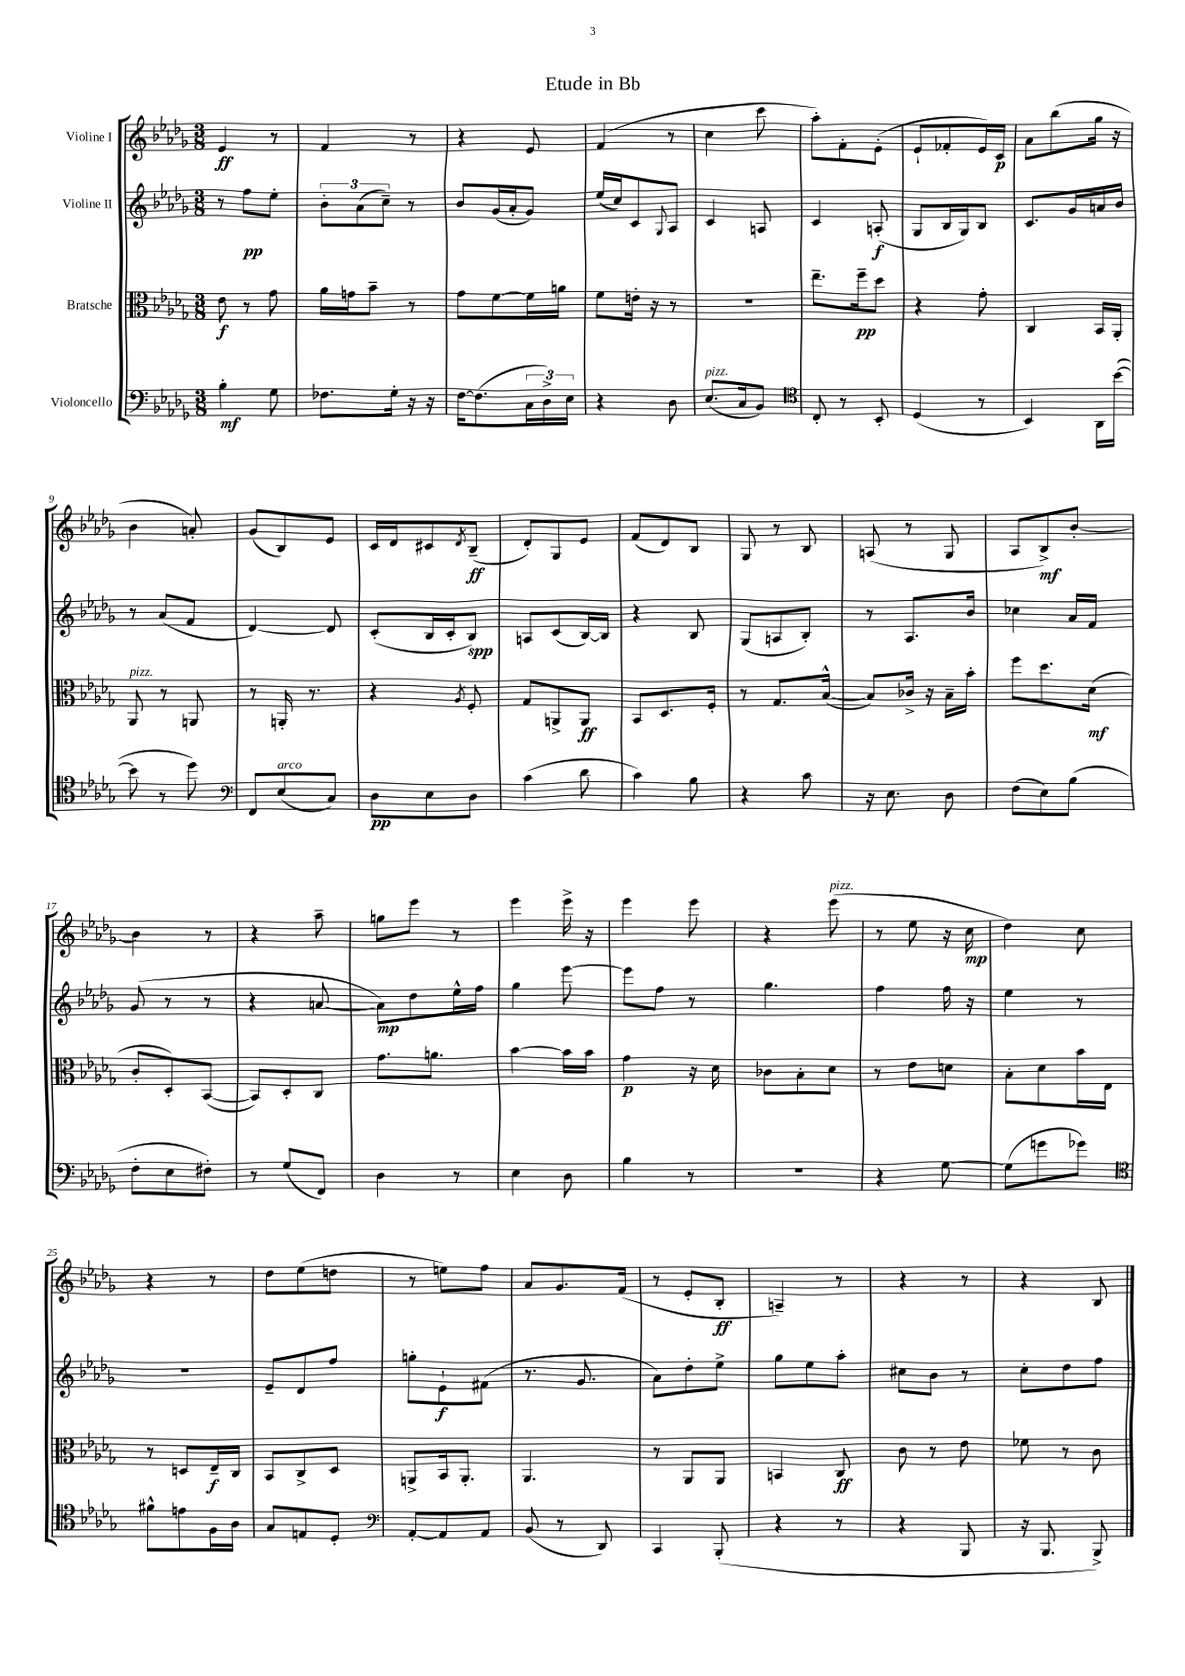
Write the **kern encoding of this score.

**kern	**dynam	**kern	**dynam	**kern	**dynam	**kern	**dynam
*part4	*part4	*part3	*part3	*part2	*part2	*part1	*part1
*staff4	*staff4	*staff3	*staff3	*staff2	*staff2	*staff1	*staff1
*I"Violoncello	*	*I"Bratsche	*	*I"Violine II	*	*I"Violine I	*
*clefF4	*	*clefC3	*	*clefG2	*	*clefG2	*
*k[b-e-a-d-g-]	*	*k[b-e-a-d-g-]	*	*k[b-e-a-d-g-]	*	*k[b-e-a-d-g-]	*
*M3/8	*	*M3/8	*	*M3/8	*	*M3/8	*
=1	=1	=1	=1	=1	=1	=1	=1
4B-'\	mf	8e-\	f	8r	.	4e-/	ff
.	.	8r	.	8ff\L	pp	.	.
8G-\	.	8g-\	.	8ee-'\J	.	8r	.
=2	=2	=2	=2	=2	=2	=2	=2
8.F-X\L	.	16a-\LL	.	12b-'\L	.	4f/	.
.	.	16gn\J	.	.	.	.	.
.	.	.	.	(12a-\	.	.	.
.	.	8b-~\J	.	.	.	.	.
.	.	.	.	12cc~\J)	.	.	.
16G-'\Jk	.	.	.	.	.	.	.
16r	.	8r	.	8r	.	8r	.
16r	.	.	.	.	.	.	.
=3	=3	=3	=3	=3	=3	=3	=3
[16F\KL	.	8g-\L	.	8b-/L	.	4r	.
(8.F\]	.	.	.	.	.	.	.
.	.	[8f\	.	(16g-/L	.	.	.
.	.	.	.	16a-'/J	.	.	.
24C\L	.	16f\L]	.	8g-/J)	.	8e-/	.
24D-^\)	.	.	.	.	.	.	.
.	.	16an\JJ	.	.	.	.	.
24E-\JJ	.	.	.	.	.	.	.
=4	=4	=4	=4	=4	=4	=4	=4
4r	.	8f\L	.	(16ee-/LL	.	(4f/	.
.	.	.	.	16cc/J)	.	.	.
.	.	16en'\Jk	.	8c/	.	.	.
.	.	16r	.	.	.	.	.
.	.	.	.	8qqG-/	.	.	.
8D-\	.	8r	.	8A-/J	.	8r	.
=5	=5	=5	=5	=5	=5	=5	=5
!LO:TX:a:i:t=pizz.	!	!	!	!	!	!	!
(8.E-/L	.	4.r	.	4c/	.	4cc\	.
16C/k	.	.	.	.	.	.	.
8BB-/J)	.	.	.	8An/	.	8ccc\	.
=6	=6	=6	=6	=6	=6	=6	=6
*clefC4	*	*	*	*	*	*	*
8C'/	.	8.ee-~\L	.	4c/	.	8aa-'\L)	.
8r	.	.	.	.	.	8f'\	.
.	.	16ff~\k	pp	.	.	.	.
8BB-'/	.	8dd-\J	.	(8An'/	f	(8e-'\J	.
=7	=7	=7	=7	=7	=7	=7	=7
(4D-/	.	4r	.	8G-/L	.	8e-`/L	.
.	.	.	.	16B-/L	.	8f-X'/	.
.	.	.	.	16G-/J)	.	.	.
8r	.	8g-'\	.	8B-/J	.	16e-/L)	.
.	.	.	.	.	.	16c/JJ	p
=8	=8	=8	=8	=8	=8	=8	=8
4BB-/)	.	4C/	.	8.c/L	.	8a-\L	.
.	.	.	.	.	.	(8bb-\	.
.	.	.	.	16g-/L	.	.	.
16AA-\LL	.	16BB-/LL	.	16an/	.	16gg-\Jk	.
([16b-\JJ	.	16AA-'/JJ	.	16b-/JJ	.	16r	.
!!LO:LB:g=z
=9	=9	=9	=9	=9	=9	=9	=9
!	!	!LO:TX:a:i:t=pizz.	!	!	!	!	!
8b-\]	.	8AA-/	.	8r	.	4b-\	.
8r	.	8r	.	(8a-/L	.	.	.
8dd-\)	.	8AAn/	.	8f/J	.	8an'/)	.
=10	=10	=10	=10	=10	=10	=10	=10
*clefF4	*	*	*	*	*	*	*
8FF/L	.	8r	.	[4d-/)	.	(8g-/L	.
!LO:TX:a:i:t=arco	!	!	!	!	!	!	!
(8E-/	.	16AAn'/	.	.	.	8B-/)	.
.	.	8.r	.	.	.	.	.
8C/J)	.	.	.	8d-/]	.	8e-/J	.
=11	=11	=11	=11	=11	=11	=11	=11
8D-\L	pp	4r	.	(8c'/L	.	16c/LL	.
.	.	.	.	.	.	16d-/J	.
8E-\	.	.	.	16B-/L	.	8c#X/	.
.	.	.	.	16c'/J	.	.	.
.	.	8qA-/	.	.	.	8qd-/	.
8D-\J	.	8F'/	.	8B-/J)	spp	(8B-~/J	ff
=12	=12	=12	=12	=12	=12	=12	=12
(4c\	.	8G-/L	.	8An/L	.	8d-'/L)	.
.	.	8AAn^/	.	(8c/	.	8G-/	.
8d-\	.	8AA/J	ff	[16B-/L)	.	8e-/J	.
.	.	.	.	16B-/JJ]	.	.	.
=13	=13	=13	=13	=13	=13	=13	=13
4c\)	.	8BB-/L	.	4r	.	(8f/L	.
.	.	8.D-/	.	.	.	8d-/)	.
8B-\	.	.	.	8B-/	.	8B-/J	.
.	.	16F'/Jk	.	.	.	.	.
=14	=14	=14	=14	=14	=14	=14	=14
4r	.	8r	.	(8G-/L	.	8G-/	.
.	.	8.G-/L	.	8An/	.	8r	.
8c\	.	.	.	8B-'/J)	.	8B-/	.
.	.	([16B-^^/Jk	.	.	.	.	.
=15	=15	=15	=15	=15	=15	=15	=15
16r	.	8B-/L])	.	8r	.	(8An/	.
8.E-\	.	.	.	.	.	.	.
.	.	16c-X^/Jk	.	8.A-/L	.	8r	.
.	.	16r	.	.	.	.	.
8D-\	.	16B-~\LL	.	.	.	8G-/	.
.	.	16b-'\JJ	.	16b-/Jk	.	.	.
=16	=16	=16	=16	=16	=16	=16	=16
(8F\L	.	8ff\L	.	4cc-X\	.	8A-/L	.
8E-\)	.	8.dd-\	.	.	.	8B-^/)	mf
(8B-\J	.	.	.	16a-/LL	.	[8b-'/J	.
.	.	(16d-\Jk	mf	16f/JJ	.	.	.
!!LO:LB:g=z
=17	=17	=17	=17	=17	=17	=17	=17
8F'\L	.	8c'/L	.	(8g-/	.	4b-\]	.
8E-\	.	8D-'/)	.	8r	.	.	.
8F#X'\J)	.	([8BB-/J	.	8r	.	8r	.
=18	=18	=18	=18	=18	=18	=18	=18
8r	.	8BB-/L])	.	4r	.	4r	.
(8G-/L	.	8D-'/	.	.	.	.	.
8FF/J)	.	8C/J	.	[8an/	.	8aa-~\	.
=19	=19	=19	=19	=19	=19	=19	=19
4D-\	.	8.g-\L	.	8a\L])	mp	8ggn\L	.
.	.	.	.	8dd-\	.	8eee-\J	.
.	.	8.an\J	.	.	.	.	.
8r	.	.	.	16ee-^^\L	.	8r	.
.	.	.	.	16ff\JJ	.	.	.
=20	=20	=20	=20	=20	=20	=20	=20
4E-\	.	[4b-\	.	4gg-\	.	4eee-\	.
8D-\	.	16b-\LL]	.	[8eee-\	.	16eee-^\	.
.	.	16b-\JJ	.	.	.	16r	.
=21	=21	=21	=21	=21	=21	=21	=21
4B-\	.	4g-\	p	8eee-\L]	.	4eee-\	.
.	.	.	.	8ff\J	.	.	.
8r	.	16r	.	8r	.	8eee-\	.
.	.	16d-\	.	.	.	.	.
=22	=22	=22	=22	=22	=22	=22	=22
4.r	.	8c-X\L	.	4.gg-\	.	4r	.
.	.	8B-'\	.	.	.	.	.
!	!	!	!	!	!	!LO:TX:a:i:t=pizz.	!
.	.	8d-\J	.	.	.	(8eee-\	.
=23	=23	=23	=23	=23	=23	=23	=23
4r	.	8r	.	4ff\	.	8r	.
.	.	8e-\L	.	.	.	8ee-\	.
[8G-\	.	8dn\J	.	16ff\	.	16r	.
.	.	.	.	16r	.	16cc\	mp
=24	=24	=24	=24	=24	=24	=24	=24
(8G-\L]	.	8B-'\L	.	4ee-\	.	4dd-\)	.
8gn\	.	8d-\	.	.	.	.	.
8g-X\J)	.	16b-\L	.	8r	.	8cc\	.
.	.	16E-\JJ	.	.	.	.	.
!!LO:LB:g=z
=25	=25	=25	=25	=25	=25	=25	=25
*clefC4	*	*	*	*	*	*	*
8f#X^^\L	.	8r	.	4.r	.	4r	.
8en\	.	8Dn/L	.	.	.	.	.
16F\L	.	16E-~/L	f	.	.	8r	.
16A-\JJ	.	16C/JJ	.	.	.	.	.
=26	=26	=26	=26	=26	=26	=26	=26
8G-/L	.	8BB-/L	.	8e-~/L	.	8dd-\L	.
8En/	.	8C^/	.	8d-/	.	(8ee-\	.
8D-'/J	.	8D-/J	.	8ff/J	.	8ddn\J	.
=27	=27	=27	=27	=27	=27	=27	=27
*clefF4	*	*	*	*	*	*	*
[8AA-'/L	.	8AAn^/L	.	8ggn'\L	.	8r	.
8AA-/]	.	16BB-/k	.	8e-`\	f	8een\L)	.
.	.	8.AA'/J	.	.	.	.	.
8AA-/J	.	.	.	(8f#X\J	.	8ff\J	.
=28	=28	=28	=28	=28	=28	=28	=28
(8BB-/	.	4.AA-/	.	8.r	.	8a-/L	.
8r	.	.	.	.	.	8.g-/	.
.	.	.	.	8.g-/	.	.	.
8DD-/)	.	.	.	.	.	.	.
.	.	.	.	.	.	(16f/Jk	.
=29	=29	=29	=29	=29	=29	=29	=29
4CC/	.	8r	.	8a-\L)	.	8r	.
.	.	8AA-/L	.	8dd-'\	.	8e-'/L	.
(8BBB-'/	.	8AA-/J	.	8ee-^\J	.	8B-'/J	ff
=30	=30	=30	=30	=30	=30	=30	=30
4r	.	4BBn/	.	8gg-\L	.	4An~/)	.
.	.	.	.	8ee-\	.	.	.
8r	.	8C/	ff	8aa-'\J	.	8r	.
=31	=31	=31	=31	=31	=31	=31	=31
4r	.	8c\	.	8cc#X\L	.	4r	.
.	.	8r	.	8b-\J	.	.	.
8BBB-/	.	8e-\	.	8r	.	8r	.
=32	=32	=32	=32	=32	=32	=32	=32
16r	.	8f-X\	.	8cc'\L	.	4r	.
8.BBB-/	.	.	.	.	.	.	.
.	.	8r	.	8dd-\	.	.	.
8BBB-^/)	.	8c\	.	8ff\J	.	8B-/	.
==	==	==	==	==	==	==	==
*-	*-	*-	*-	*-	*-	*-	*-
